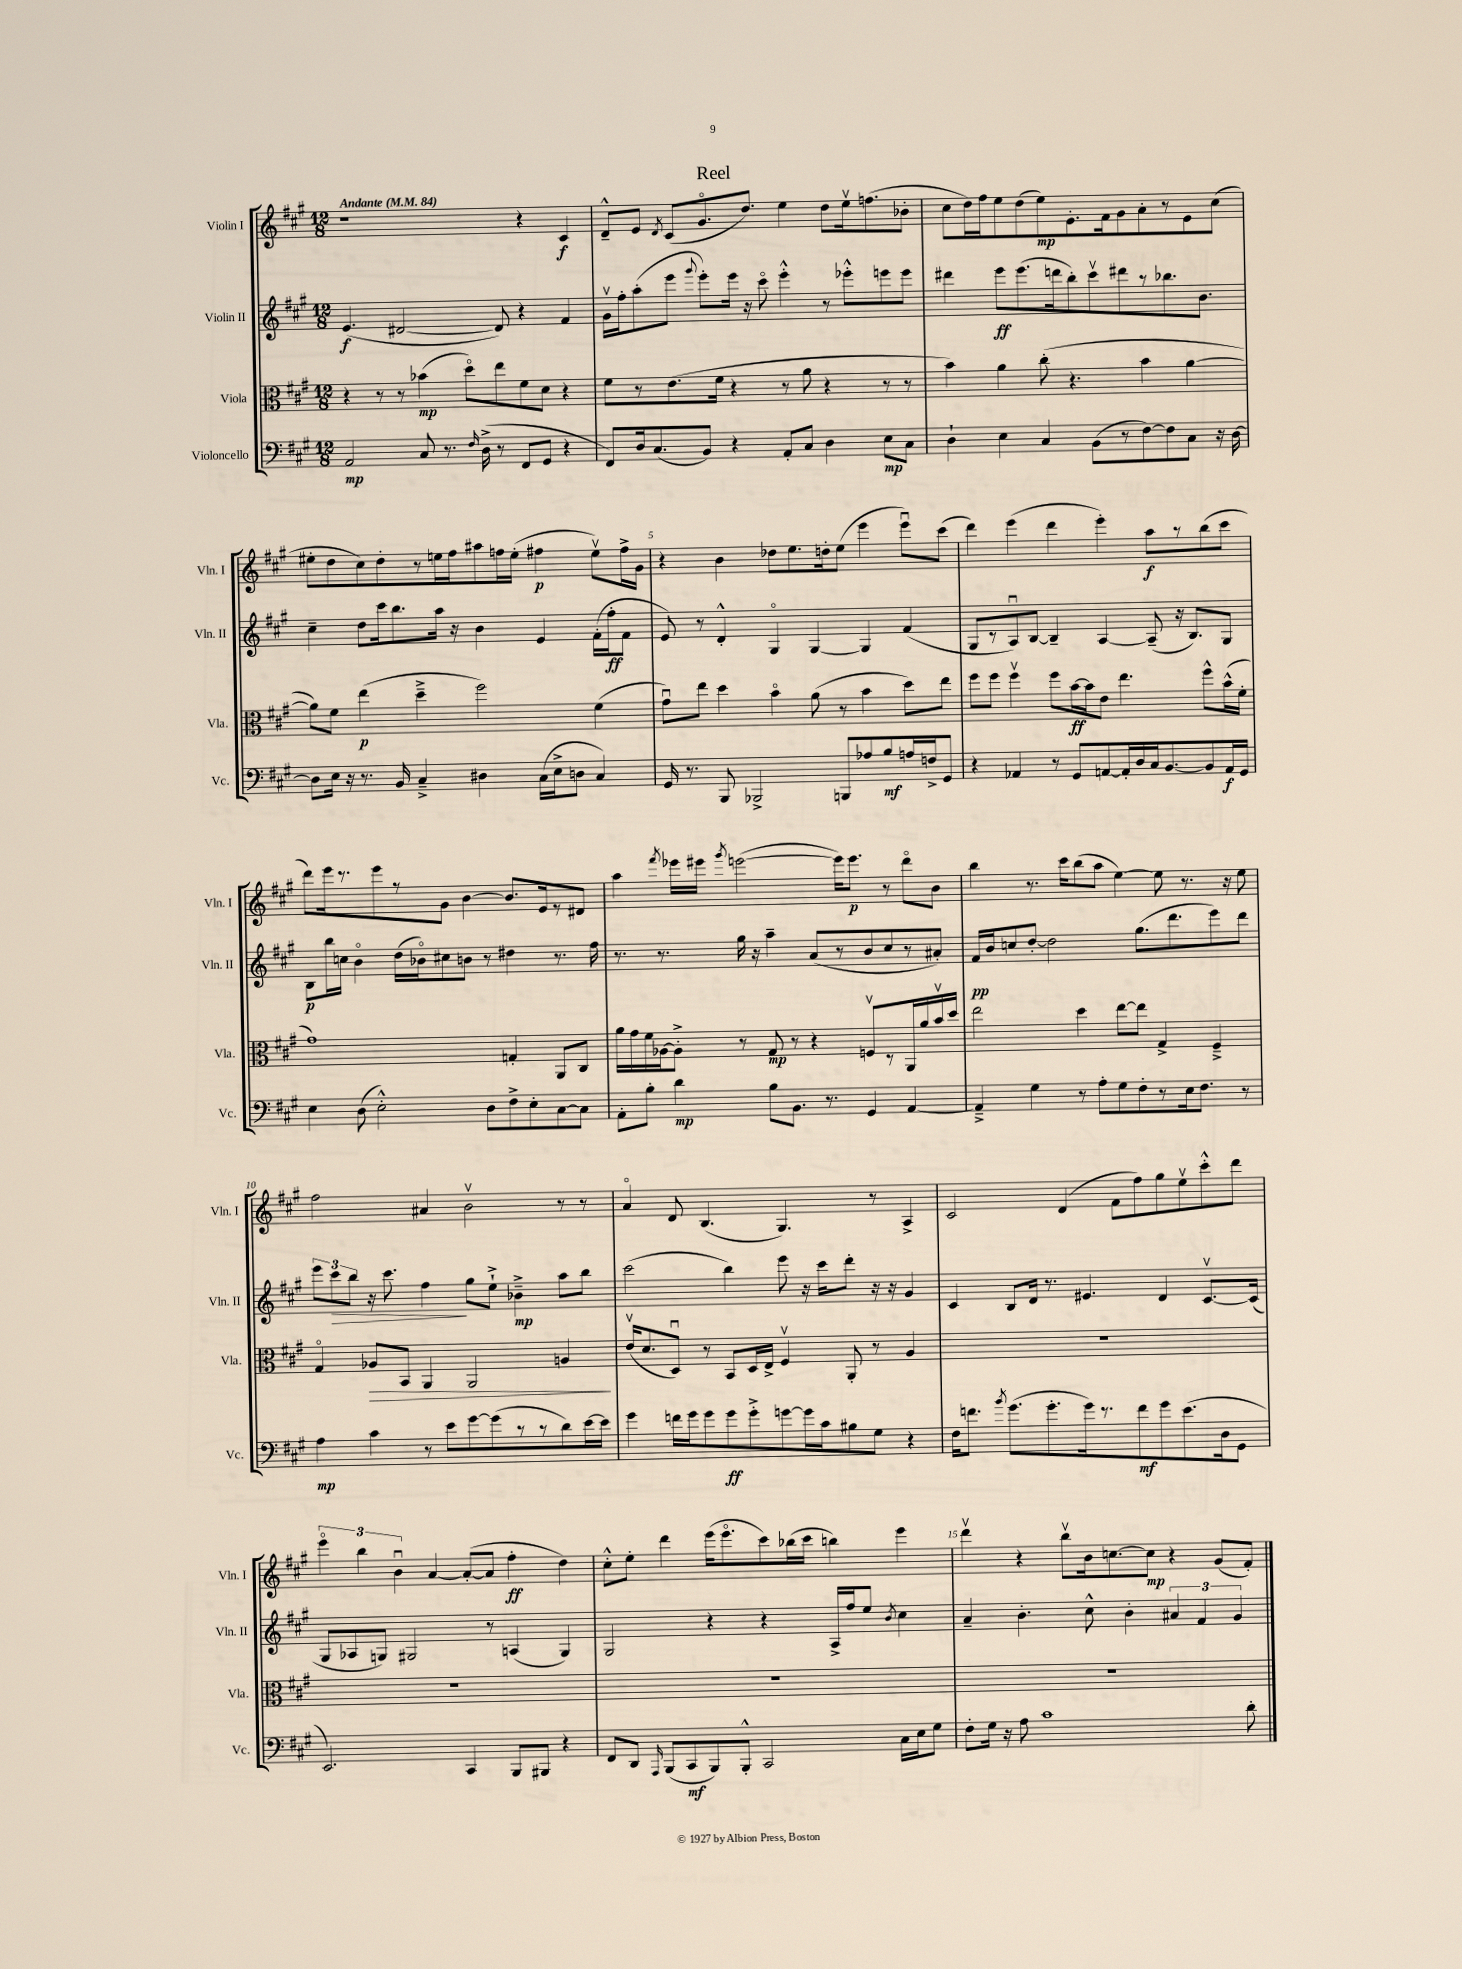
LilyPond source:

\header { title = "Reel" }
<<
\new StaffGroup <<
\new Staff = "s0" \with { instrumentName = "Violin I" shortInstrumentName = "Vln. I" } {
    \clef treble \key a \major \numericTimeSignature \time 12/8 \tempo "Andante" 4 = 84
    \autoBeamOff r1 r4 cis'4\f |
    d'8[---^ e'8] \acciaccatura { d'8 } cis'8[( gis'8.\flageolet d''8.]) e''4 d''8[ e''16\upbow f''8.( bes'8]-. |
    cis''8[ d''16) fis''16 e''8 d''8( e''8\mp) e'8.-. fis'16 gis'8 a'8-. r8 e'8 cis''8]( |
    eis''8[-. d''8 cis''8) d''8-. r8 e''16 fis''16 ais''8 f''16 e''16]-.( fis''4\p e''8[\upbow) fis''16-> gis'16] |
    r4 b'4 des''8[ e''8. d''16-. e''8]( e'''4 e'''8[\downbow) cis'''8]( |
    d'''4) e'''4( d'''4 e'''4-.) a''8[\f r8 b''8( cis'''8] |
    d'''8[) e'''16 r8. e'''8 r8 gis'8] b'4~ b'8.[ e'16 r8 dis'8] |
    a''4 \acciaccatura { fis'''8 } ees'''16[ eis'''16] \acciaccatura { gis'''8 } e'''2~( e'''16[) e'''8.]\p r8 d'''8[\flageolet b'8] |
    b''4 r8. cis'''16[ b''8( a''8] e''4~) e''8 r8. r16 e''8 |
    fis''2 ais'4 b'2\upbow r8 r8 |
    a'4\flageolet d'8 b4.( gis4.) r8 a4-> |
    cis'2 d'4( fis'8[ fis''8) gis''8 e''8\upbow cis'''8-.-^ d'''8] |
    \tuplet 3/2 { e'''4\flageolet b''4 b'4\downbow } a'4~ a'8[~-.( a'8] fis''4-.\ff d''4) |
    cis''8[-.-^ e''8]-. d'''4 e'''16[( e'''8.\flageolet cis'''8) bes''16( cis'''16] b''4) e'''4 |
    d'''4\upbow r4 b''8[\upbow b'16 c''8.~ c''8]\mp r4 gis'8[( fis'8]-.) \bar "|." |
}
\new Staff = "s1" \with { instrumentName = "Violin II" shortInstrumentName = "Vln. II" } {
    \clef treble \key a \major \numericTimeSignature \time 12/8
    \autoBeamOff e'4.\f( dis'2~ dis'8) r4 fis'4 |
    gis'16[\upbow fis''16-. a''8-.( e'''8] \appoggiatura { gis'''8 } e'''8[-.) e'''16] r16 cis'''8\flageolet e'''4-.-^ r8 ees'''8[-.-^ e'''8 e'''8] |
    dis'''4 e'''8[\ff e'''8.( d'''16 b''8-.) cis'''8\upbow dis'''8 r8 bes''8. b'8.] |
    cis''4-- d''8[ cis'''16 b''8. a''16] r16 b'4 e'4 fis'16[-.( fis''16-.\ff fis'8] |
    e'8) r8 d'4-.-^ gis4\flageolet gis4~ gis4 fis'4( |
    gis8[ r8 a8\downbow) b8]~ b4-- a4~ a8--( r16 b8.[) gis8] |
    b8[\p b''16 c''16] b'4\flageolet d''16[( bes'16\flageolet) cis''8 b'8] r8 dis''4 r8. fis''16 |
    r8. r8. gis''16 r16 a''4-- a'8[( r8 b'8 cis''8 r8 ais'8]-.) |
    fis'16[\pp b'16 c''8 d''8]~-. d''2 gis''8.[( d'''8. e'''8) d'''8] |
    \tuplet 3/2 { e'''8[ cis'''8\> b''8] } r16 cis'''8. fis''4\! gis''8[ e''8]-!-> bes'4--->\mp a''8[ b''8] |
    cis'''2( b''4) e'''8 r16 cis'''16[ d'''8]-. r16 r16 gis'4 |
    cis'4 b8[ d'16] r8. eis'4. d'4 cis'8.[~\upbow cis'16]( |
    gis8[ aes8 g8]) gis2 r8 a4( gis4) |
    gis2 r4 r4 a16[-> fis''16 e''8] \acciaccatura { b'8 } cis''4 |
    a'4-- b'4.-. cis''8-^ b'4-. \tuplet 3/2 { ais'4 fis'4 gis'4 } \bar "|." |
}
\new Staff = "s2" \with { instrumentName = "Viola" shortInstrumentName = "Vla." } {
    \clef alto \key a \major \numericTimeSignature \time 12/8
    \autoBeamOff r4 r8 r8 bes'4\mp( d''8[\flageolet) e''8 fis'8 d'8] r4 |
    fis'8[ r8 e'8.( fis'16] r4 r8 a'8 r4 r8 r8 |
    b'4) a'4 cis''8-.( r4. b'4 a'4~ |
    a'8[) fis'8] e''4\p( d''4---> fis''2) fis'4( |
    gis'8[\downbow) e''8] d''4 b'4\flageolet a'8( r8 b'4 d''8[) e''8] |
    fis''8[ fis''8] fis''4\upbow fis''8[ b'16~\ff b'16 e'8] e''4. fis''8[-^ b'16-^( fis'16]-. |
    gis'1) g4-. a,8[ cis8] |
    a'16[ gis'16 fis'16 aes16~ aes8]-.-> r8 gis8\mp r8 r4 f8[\upbow r8 a,16 a'16 b'16\upbow d''16] |
    e''2 d''4 e''8[~ e''8] gis4-> fis4---> |
    gis4\flageolet aes8[\> b,8] a,4 a,2 a4\! |
    e'16[\upbow( d'8. d8]\downbow) r8 b,8[ d16 e16]-> fis4\upbow a,8-. r8 a4 |
    R1. |
    R1. |
    R1. |
    R1. \bar "|." |
}
\new Staff = "s3" \with { instrumentName = "Violoncello" shortInstrumentName = "Vc." } {
    \clef bass \key a \major \numericTimeSignature \time 12/8
    \autoBeamOff a,2\mp cis8 r8. \grace { fis16 } d16->( r8 fis,8[ gis,8] r4 |
    fis,8[) d16 cis8.( b,8]) r4 a,8[-. cis8] d4 e8[\mp cis8] |
    d4-! e4 cis4 b,8[( r8 fis8~) fis8 cis8] r16 d16~ |
    d8[ e16] r16 r8. b,16 cis4---> dis4 cis16[( e16-> d8] cis4) |
    gis,16 r8. b,,8 bes,,2-> b,,8[ aes8 b8\mf a16 f16-> gis,8] |
    r4 aes,4 r8 gis,8[ a,8~ a,16-. d16 cis16 b,8.~ b,8 a,16\f gis,16] |
    e4 d8( e2-.-^) d8[ fis8-> e8-. cis8~ cis8] |
    a,8[-. b8]-. d'4\mp b8[ b,8.] r8. gis,4 a,4~ |
    a,4---> gis4 r8 a8[-. gis8 fis8-. r8 e16 fis8.] r8 |
    a4\mp cis'4 r8 e'8[ gis'8~ gis'8( r8 r8 d'8) e'16~ e'16] |
    gis'4 f'16[ gis'16 gis'8 gis'8\ff gis'8-.-> g'8~ g'16 cis'16 bis8 gis8] r4 |
    fis16[ f'8.] \acciaccatura { b'8 } gis'8.[( gis'8.-. gis'16) r8. f'8\mf gis'8 e'8.( d16 gis,8] |
    e,2.) cis,4 b,,8[ bis,,8] r4 |
    fis,8[ d,8] \grace { a,,16 } b,,8[( cis,8\mf b,,8) b,,8]-.-^ cis,2 cis16[ e16 gis8] |
    fis8[-. gis16] r16 a8 cis'1 d'8-. \bar "|." |
}
>>
>>
\layout { \context { \Score \override BarNumber.break-visibility = ##(#f #t #t) barNumberVisibility = #(every-nth-bar-number-visible 5) } }
